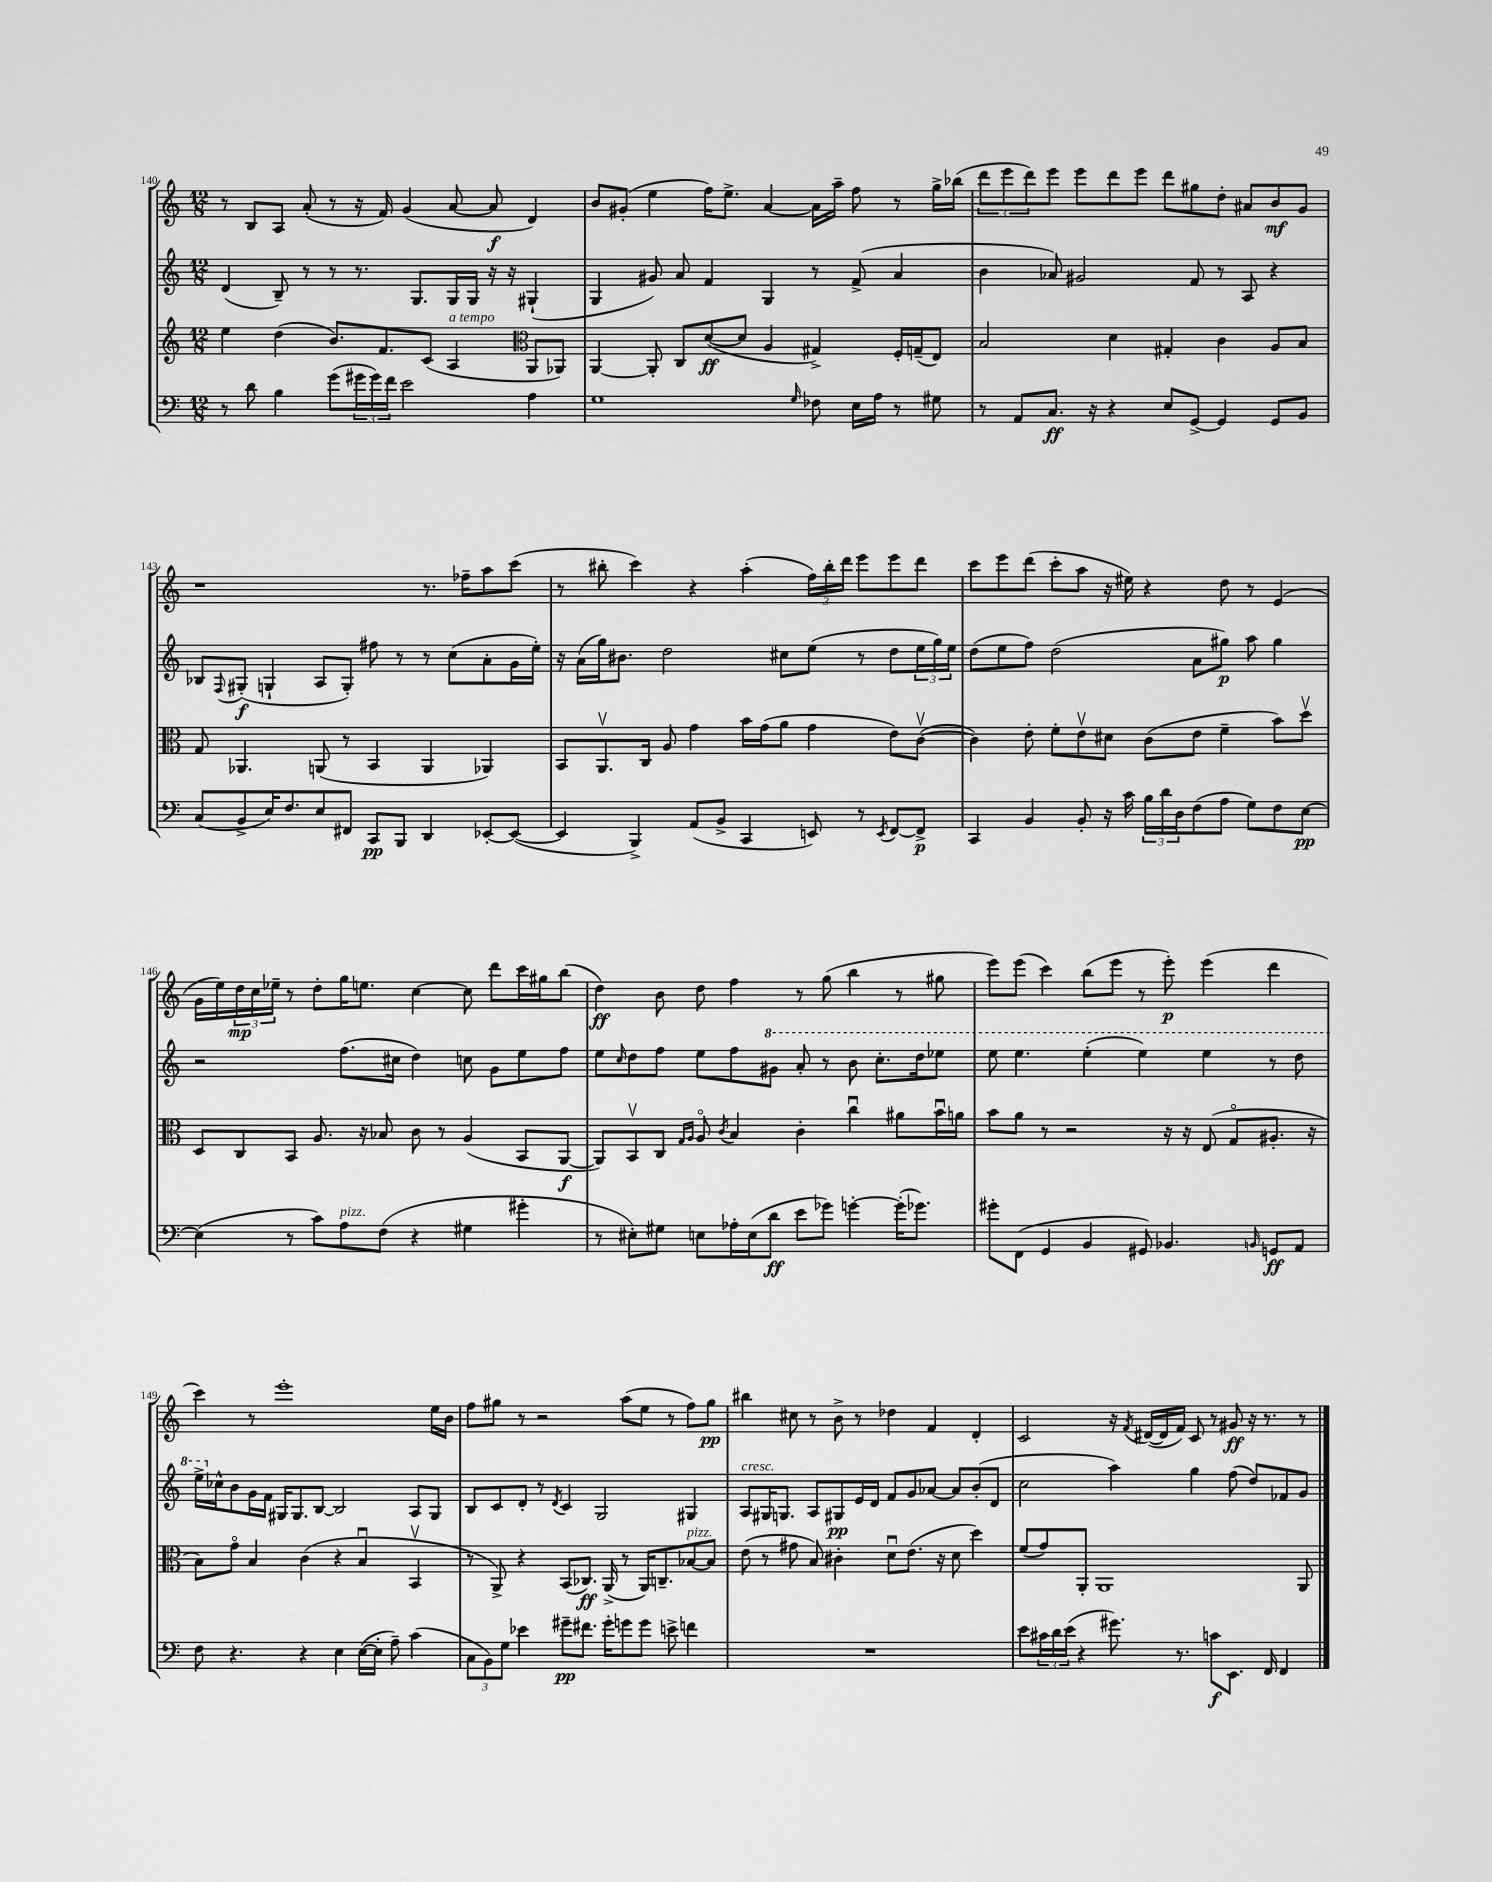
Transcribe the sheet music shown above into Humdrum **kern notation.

**kern	**kern	**kern	**kern
*staff4	*staff3	*staff2	*staff1
*clefF4	*clefG2	*clefG2	*clefG2
*k[]	*k[]	*k[]	*k[]
*M12/8	*M12/8	*M12/8	*M12/8
8r	4ee\	(4d/	8r
8d\	.	.	8B/L
4B\	(4dd\	8B~/)	8A/J
.	.	8r	(8a'/
(8g\L	8.b/L)	8r	8r
24g#\L	.	8.r	16r
24g#\)	.	.	.
.	8.f/	.	16f/)
24f\JJ	.	.	.
2e\	.	.	(4g/
.	.	8.G/L	.
.	(8c/J	.	.
.	4A/	16G/L	[8a/
.	.	16G/JJ	.
.	.	16r	8a/]
.	.	16r	.
*	*clefC3	*	*
4A\	8AA/L	(4G#`/	4d/)
.	8AA-/J)	.	.
=	=	=	=
1G	[4AA/	4G/	8b/L
.	.	.	(8g#'/J
.	8AA'/]	8g#/)	4ee\
.	8C/L	8a/	.
.	([8d/	4f/	16ff\LK)
.	.	.	8.ee^\J
.	8d/]J	.	.
.	4A/	4G/	[4a/
16qqG/	.	.	.
8F-\	4G#^/)	8r	16a\]LL
.	.	.	16aa~\JJ
16E\LL	.	(8f^/	8ff\
16A\JJ	.	.	.
8r	16F'/LL	4a/	8r
.	(16G~/J	.	.
8G#\	8E/J)	.	16gg^\LL
.	.	.	(16bb-\JJ
=	=	=	=
8r	2B/	4b\	12ddd\L
.	.	.	12eee\
8AA/L	.	.	.
.	.	.	12ddd\)
8.C/J	.	8a-/)	8eee\J
.	.	2g#/	8eee\L
16r	.	.	.
4r	4d\	.	8ddd\
.	.	.	8eee\J
8E/L	4G#'/	.	8ddd\L
[8GG^/J	.	8f/	8gg#\
4GG/]	4c\	8r	8dd'\J
.	.	8A/	8a#/L
8GG/L	8A/L	4r	8b/
8BB/J	8B/J	.	8g/J
=	=	=	=
(8C/L	8G/	8B-/L	1r
.	.	8qqF/	.
8BB^/	4.AA-/	(8G#'/J	.
16E/K)	.	4G`/	.
8.F/	.	.	.
8E/	(8AA/	8A/L	.
8FF#/J	8r	8G'/J)	.
8CC/L	4BB/	8ff#\	.
8BBB/J	.	8r	.
4DD/	4AA/	8r	8.r
.	.	(8cc\L	.
.	.	.	16ff-~\LK
[8EE-'/L	4AA-/)	8a'\	8aa\
(8EE-/_J	.	16g\L	(8ccc\J
.	.	16ee'\JJ)	.
=	=	=	=
4EE-/]	8BB/L	16r	8r
.	.	(16a\LL	.
.	8.AAv/	16gg\J)	8bb#'\
.	.	8.b#\J	.
4BBB^/)	.	.	4ccc\)
.	16C/Jk	.	.
.	8A/	2dd\	.
(8AA/L	4g\	.	4r
8BB^/J	.	.	.
4CC/	16b\LL	.	(4aa'\
.	(16g\J	.	.
.	8a\J	8cc#\L	.
8EE/)	4g\	(8ee\J	24ff\LL)
.	.	.	24bb#'\
.	.	.	24ddd\JJ
8r	.	8r	8eee\L
8qEE/	.	.	.
[8FF/L	8e\L)	8dd\L	8eee\
8FF^/]J	([8cv\J	24ee\L	8ddd\J
.	.	24gg\)	.
.	.	24ee\JJ	.
=	=	=	=
4CC/	4c\])	(8dd\L	8ccc\L
.	.	8ee\	8eee\
4BB/	8e'\	8ff\J)	(8ddd\J
.	8f'\L	(2dd\	8ccc'\L
8BB'/	8ev\	.	8aa\J
16r	8d#\J	.	16r
16c\	.	.	16ee#\)
24B\LL	(8c\L	.	4r
24d\	.	.	.
24D\J	.	.	.
(8F\	8e\J	8a\L	.
8A\J	4f~\	8gg#\J)	8dd\
8G\L)	.	8aa\	8r
8F\	8b\L)	4gg#\	(4e/
[8E\J	8ddv\J	.	.
=	=	=	=
(4E\]	8D/L	2r	16g\LL
.	.	.	16ee\)
.	8C/	.	24dd\
.	.	.	24cc\
.	.	.	24ee-~\JJ
8r	8BB/J	.	8r
8c\L)	8.A/	.	8dd'\L
8A\	.	(8.ff\L	16gg\K
.	16r	.	8.ee\J
(8F\J	8B-/	.	.
.	.	16cc#\Jk	.
4r	8c\	4dd\)	[4cc\
.	8r	.	.
4G#\	(4A/	8cc\	8cc\]
.	.	8g\L	8ddd\L
4g#'\	8BB/L	8ee\	16ccc\L
.	.	.	16gg#\J
.	[8AA/J	8ff\J	(8bb\J
=	=	=	=
8r	8AA/]L)	8ee\L	4dd\)
.	.	16qqcc/	.
8E#'\L)	8BBv/	8dd\	.
8G#\J	8C/J	8ff\J	8b\
.	16qqG/LL	.	.
.	16qqA/JJ	.	.
8E\L	8Ao/	8ee\L	8dd\
.	8qc/	.	.
16A-'\L	4B/	8ff\	4ff\
(16E\J	.	.	.
8d\J	.	8gg#\J	.
8e\L	4c'\	8aa'/	8r
8g-\J)	.	8r	(8gg\
[4g'\	4ccu\	8bb\	4bb\
.	.	8.ccc'\L	.
(16g'\]LK	8a#\L	.	8r
8.g-\J)	.	16ddd\k	.
.	16bu\L	8eee-\J	8gg#\
.	16a\JJ	.	.
=	=	=	=
8g#'\L	8b\L	8eee\	8eee\L)
(8FF\J	8a\J	4.eee\	(8eee\J
4GG/	8r	.	4ccc\)
.	2r	.	.
4BB/	.	(4eee'\	(8bb\L
.	.	.	8eee\J
8GG#/)	.	4eee\)	8r
4.BB-/	16r	.	8eee'\)
.	16r	.	.
.	(8E/	4eee\	(4eee\
.	8Go/L	.	.
16qqBB/	.	.	.
8GG/L	8.A#'/J	8r	4ddd\
8AA/J	.	8ddd\	.
.	16r	.	.
=	=	=	=
8F\	8B\L)	16eee^\LL	4ccc\)
.	.	16cc-^^\J	.
4.r	8go\J	8b\	.
.	4B/	16g\L	8r
.	.	16f\JJ	.
.	.	16G#/LK	1eee'
.	.	8.G#/	.
4r	(4c\	.	.
.	.	[8B/J	.
4E\	4r	2B/]	.
([16E\LL	4Bu/	.	.
16E'\]JJ	.	.	.
8A~\)	.	.	.
(4c\	4BBv/	8A/L	.
.	.	8G#/J	16ee\LL
.	.	.	16b\JJ
=	=	=	=
12C\L	8r	8B/L	8ff\L
12BB\)	.	.	.
.	8AA^/)	8c/	8gg#\J
12G\J	.	.	.
4e-\	4r	8d'/J	8r
.	.	8r	2r
.	.	8qd/	.
8g#~\L	(8BB/L	4c/	.
8.f#\J	8.C-/J)	.	.
.	.	2G/	.
16g#'\LK	(16AA^/	.	.
8g\	8r	.	(8aa\L
8g\J	16AA/LK)	.	8ee\J
.	8.C~/	.	.
8e^\	.	.	8r
4f\	[8B-/	4G#/	8ff\L)
.	8B-/]J	.	8gg#\J
=	=	=	=
1.r	(8e\	8A/L	4bb#\
.	8r	16G#/K	.
.	.	8.G/J	.
.	8g#\	.	8cc#\
.	8B/)	8A/L	8r
.	4c#'\	8G#/	8b^\
.	.	16e/L	8r
.	.	16d/JJ	.
.	8du\L	8f/L	4dd-\
.	(8.e\J	8g/	.
.	.	[8a-/J	4f/
.	16r	.	.
.	8d\	8a-/]L	.
.	4dd\)	(8b'/	4d'/
.	.	8d/J	.
=	=	=	=
8e\L	(8f/L	2cc\	2c/
24c#\L	8g/)	.	.
24d\	.	.	.
(24e\JJ	.	.	.
4r	8AA'/J	.	.
.	1AA	.	.
8.g#\)	.	4aa\)	16r
.	.	.	8qf/
.	.	.	([16d#/LL
.	.	.	16d#/]
8.r	.	.	16f/JJ)
.	.	4gg\	8c/
8c\L	.	.	8r
8.EE\J	.	(8ff\	8g#/
.	.	8dd/L)	16r
16FF/	.	.	8.r
4FF/	.	8f-/	.
.	8AA/	8g/J	8r
==	==	==	==
*-	*-	*-	*-
